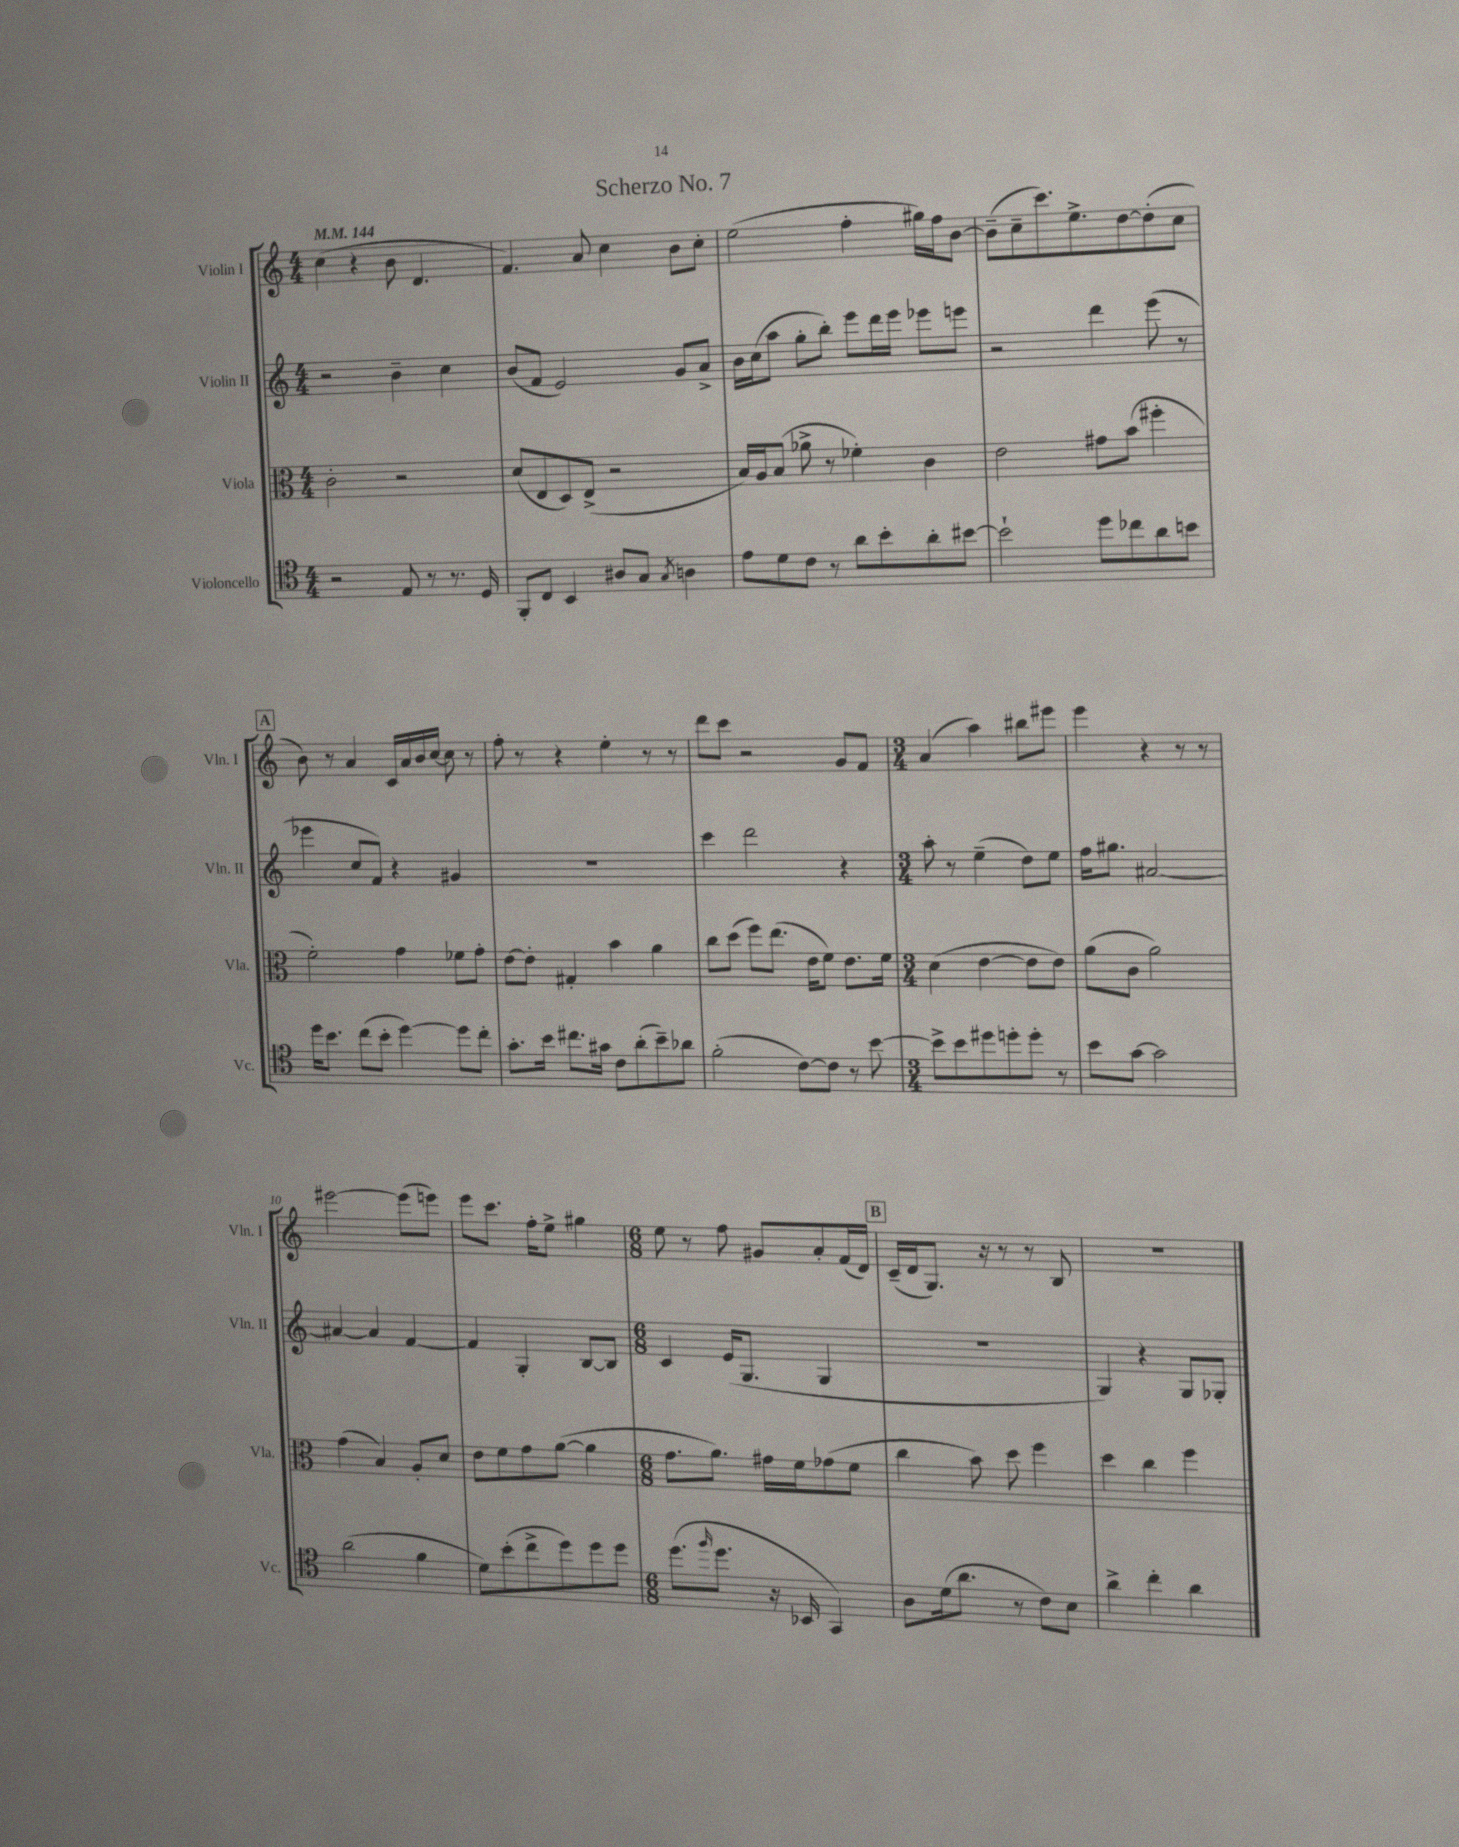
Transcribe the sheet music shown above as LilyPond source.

\header { title = "Scherzo No. 7" }
<<
\new StaffGroup <<
\new Staff = "s0" \with { instrumentName = "Violin I" shortInstrumentName = "Vln. I" } {
    \clef treble \key c \major \numericTimeSignature \time 4/4 \tempo 4 = 144
    c''4( r4 b'8 d'4. |
    f'4.) a'8 c''4 b'8 c''8-. |
    e''2( f''4-. gis''16) f''16 b'8~ |
    b'8--( c''8-- c'''8.) e''8.-> d''8~ d''8-.( c''8 |
    \mark \markup { \box "A" } b'8) r8 a'4 c'16 a'16 b'16 c''16~ c''8 r8 |
    f''8-. r8 r4 e''4-. r8 r8 |
    d'''8 c'''8 r2 g'8 f'8 |
    \numericTimeSignature \time 3/4 a'4( a''4) bis''8 eis'''8 |
    e'''4 r4 r8 r8 |
    eis'''2~ eis'''8( e'''8) |
    e'''8 c'''8. f''16-. e''8-> gis''4 |
    \numericTimeSignature \time 6/8 e''8 r8 f''8 gis'8 a'8-. f'16( d'16) |
    \mark \markup { \box "B" } c'16--( d'16 g8.) r16 r8 r8 b8 |
    R2. \bar "|." |
}
\new Staff = "s1" \with { instrumentName = "Violin II" shortInstrumentName = "Vln. II" } {
    \clef treble \key c \major \numericTimeSignature \time 4/4
    r2 b'4-- c''4 |
    b'8( f'8 e'2) g'8 a'8-> |
    b'16 c''16( a''8 g''8-. b''8-.) e'''8 d'''16 e'''16 ees'''8 e'''8 |
    r2 d'''4 e'''8( r8 |
    \mark \markup { \box "A" } ees'''4 c''8 f'8) r4 gis'4 |
    R1 |
    c'''4 d'''2 r4 |
    \numericTimeSignature \time 3/4 a''8-. r8 e''4--( d''8) e''8 |
    f''16 gis''8. ais'2~ |
    ais'4~ ais'4 f'4~ |
    f'4 g4-. b8~ b8 |
    \numericTimeSignature \time 6/8 c'4 e'16( g8. g4 |
    \mark \markup { \box "B" } R2. |
    g4) r4 g8 ges8-. \bar "|." |
}
\new Staff = "s2" \with { instrumentName = "Viola" shortInstrumentName = "Vla." } {
    \clef alto \key c \major \numericTimeSignature \time 4/4
    c'2-. r2 |
    d'8( e8 d8) e8->( r2 |
    b16) a16 b8( aes'8-> r8 fes'4-.) c'4 |
    e'2 gis'8 b'8( fis''4-. |
    \mark \markup { \box "A" } f'2-.) g'4 fes'8 g'8-. |
    e'8~ e'8-. gis4-. b'4 a'4 |
    c''8 d''8( f''8) e''8.( e'16 f'8) e'8. f'16 |
    \numericTimeSignature \time 3/4 d'4( e'4~ e'8 e'8) |
    a'8( c'8 a'2) |
    g'4( b4) a8-. d'8 |
    e'8 f'8 g'8 a'8~( a'4 |
    \numericTimeSignature \time 6/8 g'8. a'8.) gis'16 f'16 ges'8( f'8 |
    \mark \markup { \box "B" } c''4 b'8) d''8 f''4 |
    d''4 c''4 f''4 \bar "|." |
}
\new Staff = "s3" \with { instrumentName = "Violoncello" shortInstrumentName = "Vc." } {
    \clef tenor \key c \major \numericTimeSignature \time 4/4
    r2 e8 r8 r8. d16 |
    f,8-. c8 b,4 ais8 g8 \acciaccatura { g8 } a4 |
    e'8 d'8 c'8 r8 a'8 b'8-. a'8-. bis'8~ |
    bis'2-! d''8 ces''8 a'8 b'8 |
    \mark \markup { \box "A" } d''16 b'8. c''8( b'8-. d''4~) d''8 c''8-. |
    g'8.-. b'16 cis''8. gis'16 c'8 a'8-.( b'8--) aes'8 |
    f'2-.( c'8~) c'8 r8 b'8~ |
    \numericTimeSignature \time 3/4 b'8-> b'8 dis''8 d''8-. d''8-. r8 |
    b'8 g'8~ g'2 |
    a'2( f'4 |
    d'8) b'8-.( c''8-> d''8) d''8 d''8 |
    \numericTimeSignature \time 6/8 d''8.( \grace { f''16 } d''8. r16 bes,16 g,4) |
    \mark \markup { \box "B" } a8 d'16( a'8. r8 c'8) b8 |
    a'4-> c''4-. a'4 \bar "|." |
}
>>
>>
